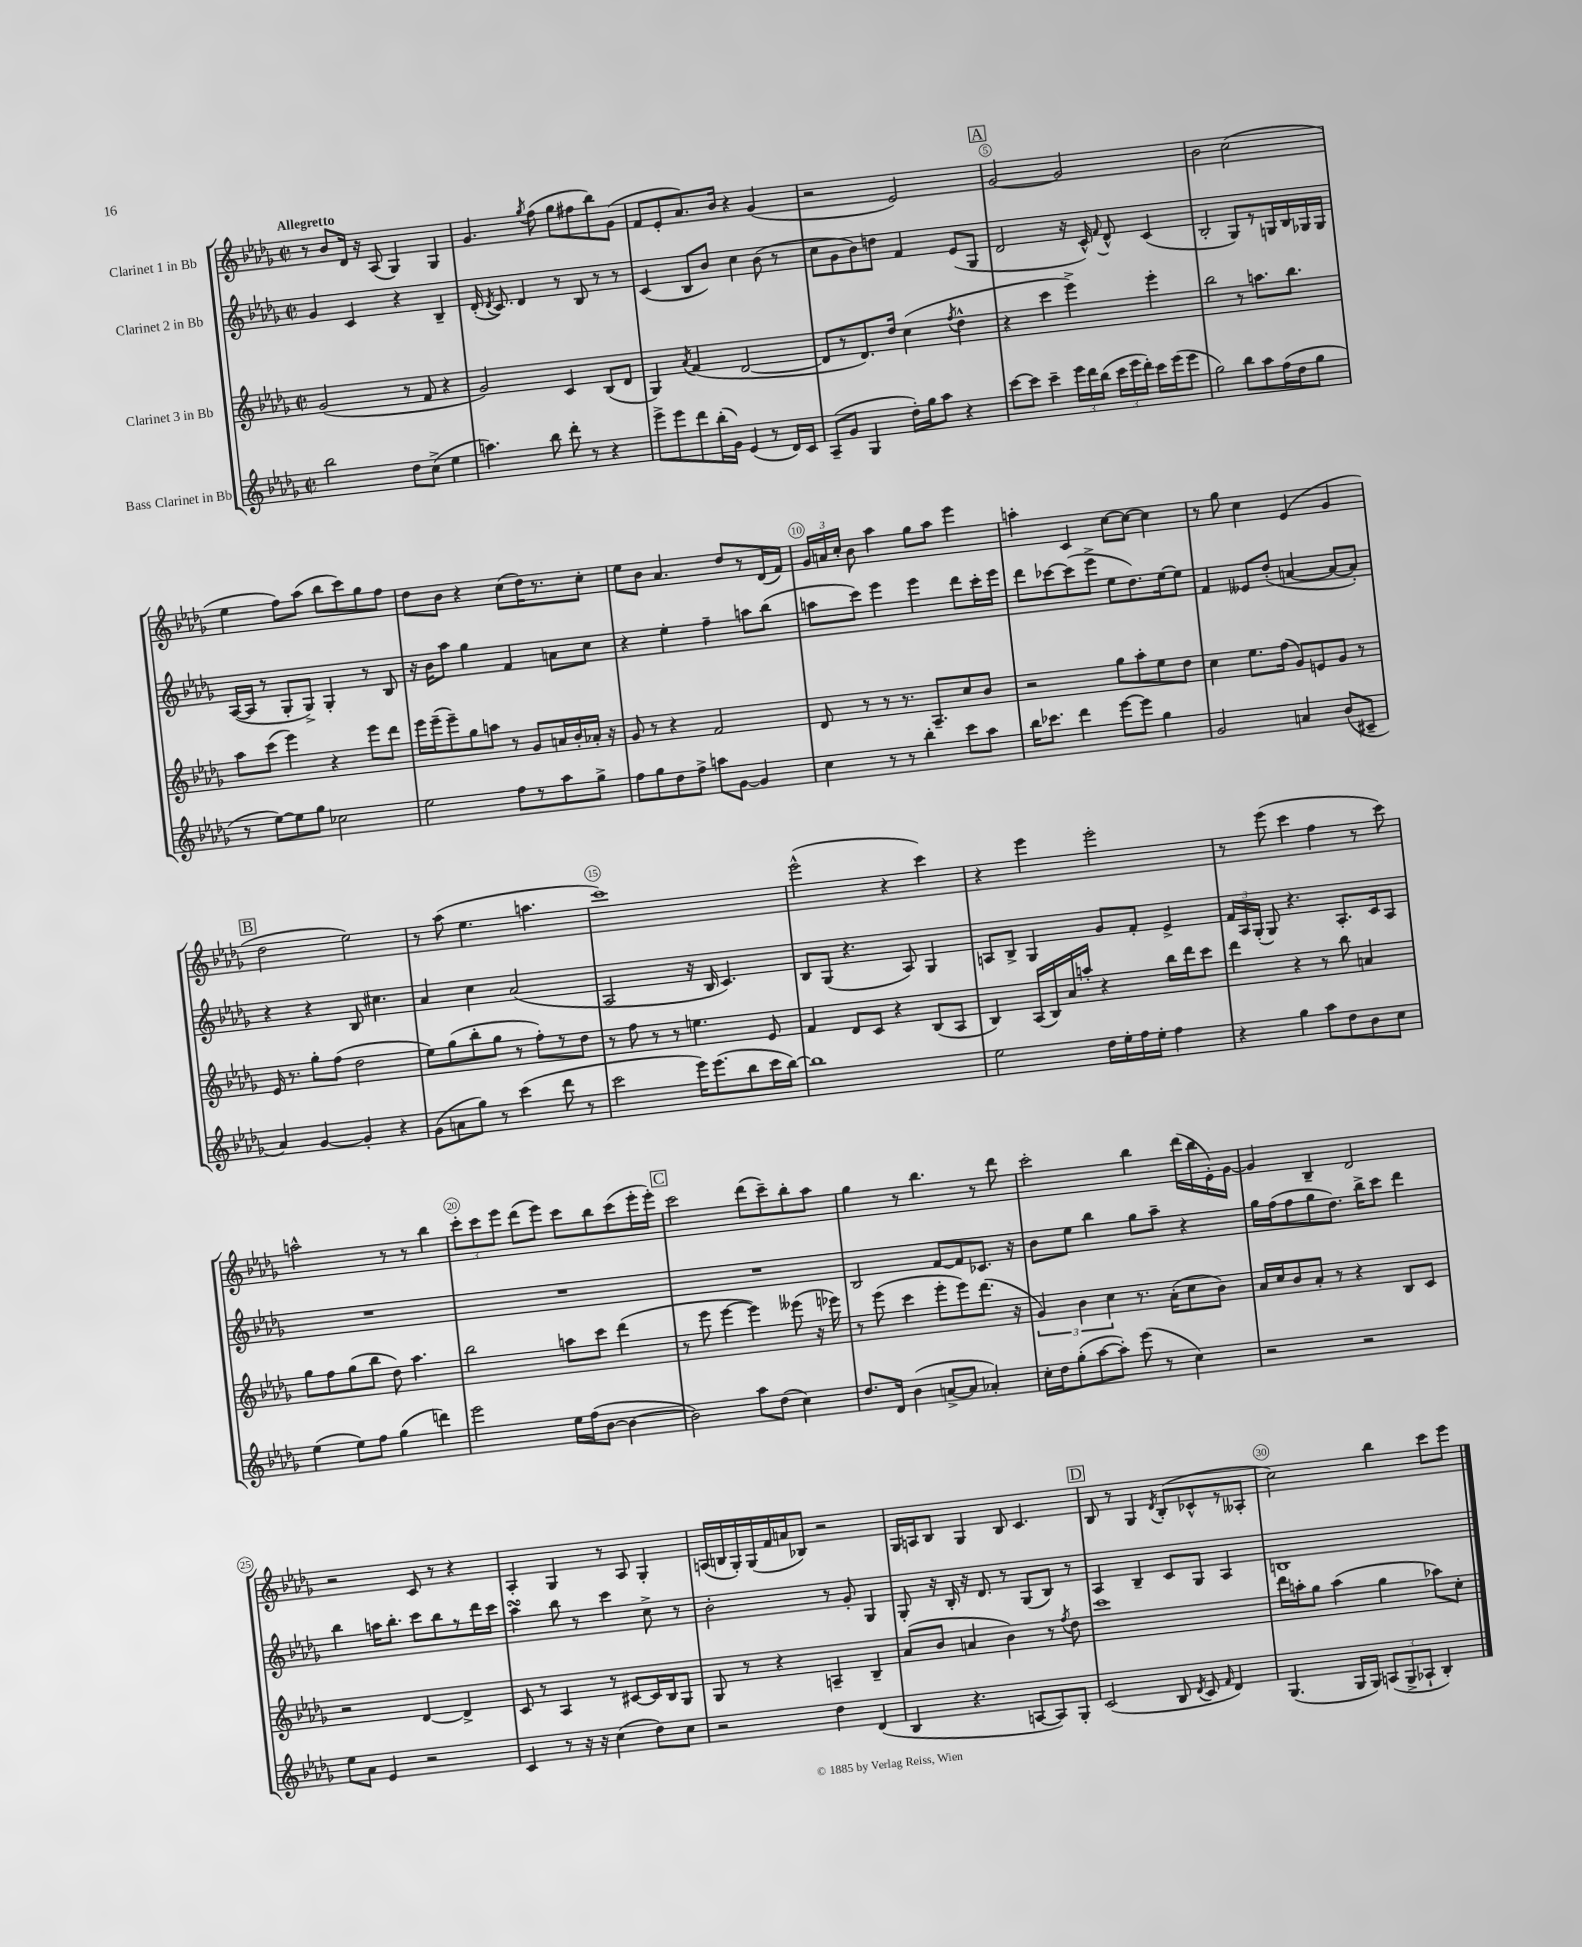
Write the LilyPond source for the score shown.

<<
\new StaffGroup <<
\new Staff = "s0" \with { instrumentName = "Clarinet 1 in Bb" } {
    \clef treble \key des \major \defaultTimeSignature \time 2/2 \tempo "Allegretto"
    \autoBeamOff r8 bes'8[ des'16] r16 aes8( ges4) ges4 |
    ges'4. \acciaccatura { ges''8 } f''8( ges''8[ fis''8 bes''8) ges'8]( |
    f'8[ ees'8-. aes'8.) bes'16] r4 ges'4( |
    r2 ees'2) |
    \mark \markup { \box "A" } ges'2~ ges'2 |
    bes'2 c''2( |
    ees''4 f''8[) aes''8]( bes''8[ c'''8) ges''8 f''8] |
    des''8[ bes'8] r4 c''8[( des''16) r8. c''8]-. |
    ees''8[ bes'8] aes'4. des''8[ r8 des'16( f'16]) |
    \tuplet 3/2 { ges'16[ a'16 c''16]-. } bes'8 aes''4 ges''8[ aes''8] ees'''4 |
    a''4-. c'4 c''8[~ c''8]~ c''4 |
    r8 ges''8 c''4 ees'4( ges'4 |
    \mark \markup { \box "B" } des''2 ees''2) |
    r8 aes''8( ees''4. a''4. |
    c'''1) |
    ees'''2-^( r4 c'''4) |
    r4 ees'''4 ees'''2-. |
    r8 ees'''8( c'''4 f''4 r8 c'''8) |
    a''2-^ r8 r8 bes''4 |
    \tuplet 3/2 { c'''8[-. c'''8 ees'''8] } des'''8[( ees'''8]) c'''8[ bes''8 c'''8( ees'''16-. ees'''16]-.) |
    \mark \markup { \box "C" } c'''2 des'''8[( c'''8--) bes''8-. aes''8] |
    ges''4 r8 bes''4. r8 des'''8 |
    c'''2-. bes''4 des'''16[( bes''16 ees'16-.) ges'16]~ |
    ges'4 bes4-- des'2 |
    r2 c'8 r8 r4 |
    aes4-. ges4 r8 aes8 ges4-. |
    a16[( b16 ges16-.) ges16( f'16 a'16 bes8]) r2 |
    ges16[ a16 bes8] ges4 bes8 c'4. |
    \mark \markup { \box "D" } bes8 r8 ges4 \acciaccatura { des'8 } bes8[-.( ces'8-^ r8 aeses8]-. |
    c''2) bes''4 c'''8[ ees'''8] \bar "|." |
}
\new Staff = "s1" \with { instrumentName = "Clarinet 2 in Bb" } {
    \clef treble \key des \major \defaultTimeSignature \time 2/2
    \autoBeamOff ges'4 c'4 r4 bes4-- |
    des'16-.( \acciaccatura { des'8 } c'8.) des'4 r8 bes8 r8 r8 |
    c'4( bes8[ bes'8]) c''4 bes'8( r8 |
    c''8[ ges'8 bes'8) d''8] f'4 ees'8[( ges8] |
    \mark \markup { \box "A" } des'2 r16 c'16-^) \appoggiatura { f'8 } des'8-^ c'4( |
    bes2-. ges8[) r8 g16 bes16 ges16 ges16] |
    aes16[~( aes16] r8 ges8[-. ges8]->) ges4-. r8 bes8 |
    r16 bes'16[ aes''8] ges''4 f'4 a'8[ c''8] |
    r4 ees''4-. f''4-- a''8[ bes''8]( |
    a''8[ c'''8]) ees'''4 ees'''4 des'''8[ c'''16-. ees'''16] |
    des'''8[ ces'''8~ ces'''8( ees'''8]-> ees''8[ des''8.) ees''16~ ees''8] |
    f'4 eeses'8[ des''8]-.( a'4~ a'8[~ a'8]-.) |
    \mark \markup { \box "B" } r4 r4 bes8 cis''4. |
    aes'4 c''4 aes'2( |
    aes2 r16 bes16 c'4.) |
    bes8[ ges8]( r4. aes8) ges4 |
    a8[ bes8]-> ges4 ges'8[ f'8]-. ees'4-> |
    \tuplet 3/2 { f'16[ aes16 ges16]-.( } ges8) r4. aes8.[-. c'16 aes8] |
    R1 |
    R1 |
    \mark \markup { \box "C" } R1 |
    bes2 f'8[~ f'8 ces'8.] r16 |
    bes'8[ ees''8] bes''4 ges''8[ aes''8]-- r4 |
    ges''16[ f''16( f''8 ges''8 des''8.]) bes''16[-> c'''8] des'''4 |
    bes''4 a''16[ bes''8.]-. c'''8[ bes''8 r8 des'''16 c'''16] |
    aes''4\turn bes''8 r8 c'''4 c''8-> r8 |
    bes'2-. r8 ges'8-. ges4 |
    ges8-. r16 bes16-. r16 des'8. r8 ges8[( bes8]) r8 |
    \mark \markup { \box "D" } aes4 bes4-- c'8[ ges8] aes4 |
    b1 \bar "|." |
}
\new Staff = "s2" \with { instrumentName = "Clarinet 3 in Bb" } {
    \clef treble \key des \major \defaultTimeSignature \time 2/2
    \autoBeamOff ges'2( r8 f'8 r4 |
    ges'2) c'4 bes8[( des'8] |
    ges4) \acciaccatura { aes'8 } f'4( des'2~ |
    des'8[ r8 des'8.) des''16] c''4( \acciaccatura { f''8 } des''4-^ |
    \mark \markup { \box "A" } r4 c'''4 ees'''4->) ees'''4-. |
    bes''2 r8 a''8.[ bes''8.] |
    aes''8[ c'''8]( ees'''4) r4 ees'''8[ des'''8] |
    ees'''16[ ees'''16--( ees'''8--) ges''8 a''8] r8 ges'8[ a'16 bes'16-. aes'16]-. r16 |
    ges'8 r8 r4 f'2 |
    des'8 r8 r8 r8. aes8.[-- c''8 bes'8] |
    r2 ges''8[ aes''8-. ees''8 des''8] |
    c''4 ees''8.[ f''16]( ges'8[) e'8 ges'8] r8 |
    \mark \markup { \box "B" } ees'16 r8. ges''8[-. f''8]( des''2 |
    ees''8[) ges''8( bes''8-. ges''8] r8 f''8[-.) r8 des''8] |
    r8 f''8 r8 r8 e''4. ees'8 |
    f'4 des'8[ c'8] r4 bes8[( aes8] |
    bes4) aes16[( bes16) aes'16 a''16]-. r4 bes''16[ des'''16 c'''8] |
    des'''4 r4 r8 bes''8 a'4 |
    ges''8[ f''8 ges''8( bes''8] des''8) aes''4. |
    bes''2 a''8[ c'''8] des'''4( |
    \mark \markup { \box "C" } r8 ees'''8 ees'''4~ ees'''4) eeses'''8( r16 ees'''16) |
    r8 ees'''8( c'''4 ees'''8[-. ees'''8) des'''8.]( r16 |
    \tuplet 3/2 { ges'4) bes'4 c''4 } r8. aes'16[-.( c''8 bes'8]) |
    aes'16[ c''16 bes'8 aes'8]-. r8 r4 bes8[ c'8] |
    r2 des'4~ des'4-> |
    c'8 r8 aes4 r8 cis'8[~ cis'16 bes16 ges8] |
    ges8 r8 r4 a4-- bes4-- |
    aes'8[( bes'8] a'4 bes'4) r8 \acciaccatura { f''8 } des''8 |
    \mark \markup { \box "D" } c'''1 |
    des'''16[ a''16-. ges''8] a''4( ges''4 aes''8[) c''8]-. \bar "|." |
}
\new Staff = "s3" \with { instrumentName = "Bass Clarinet in Bb" } {
    \clef treble \key des \major \defaultTimeSignature \time 2/2
    \autoBeamOff bes''2 des''8[ c''8]->( ees''4 |
    a''4.) bes''8 des'''8-. r8 r4 |
    ees'''8[-> ees'''8 des'''8 bes''16-.( ges'16]) ees'4( r8 des'16[) c'16] |
    aes8[--( ges'8] ges4 des''16[-.) ges''16 aes''8] r4 |
    \mark \markup { \box "A" } c'''8[~ c'''8] c'''4-- \tuplet 3/2 { ees'''16[ des'''16 bes''16]( } \tuplet 3/2 { c'''16[ ees'''16 des'''16]-.) } c'''16[ ees'''16( ees'''8] |
    ges''2) bes''8[ aes''8 f''16( des''16 ges''8] |
    r8 ees''8[~) ees''8 ges''8] ces''2 |
    ees''2 f''8[ r8 aes''8 ges''8]-> |
    f''8[ ges''8 des''8 f''8]-> a''8[ ges'8]~ ges'4 |
    c''4 r8 r8 bes''4-. c'''8[ aes''8] |
    bes''16[ ces'''8.] des'''4 ees'''8[~ ees'''8] ges''4 |
    ges'2 a'4 bes'8[( cis'8]-- |
    \mark \markup { \box "B" } aes'4) ges'4~ ges'4-. r4 |
    ges'8[( a'8 ges''8]) r8 c'''4( des'''8 r8 |
    c'''2 ees'''16[) ees'''8.( bes''8 c'''16 bes''16]~) |
    bes''1 |
    ees''2 des''16[ ees''16-. f''16 ees''16]-. f''4 |
    r4 ges''4 aes''8[ des''8 bes'8 c''8] |
    ees''4( ees''8[) f''8] ges''4( d'''4) |
    ees'''2 ees''16[ f''16( bes'8]~ bes'4~ |
    \mark \markup { \box "C" } bes'2) aes''8[ des''8]( c''4) |
    des''8.[ des'16] bes'4( a'8[~-> a'8] aes'4-.) |
    c''16[-. des''16 ges''8-.( aes''8~ aes''8]-.) ees'''8( r8 c''4) |
    r2 r2 |
    ees''8[ aes'8] ees'4 r2 |
    c'4 r8 r16 r16 c''4( des''8[) c''8] |
    r2 des''4 des'4( |
    bes4 r4. a8[~ a8) ges8]-. |
    \mark \markup { \box "D" } c'2( bes8 \acciaccatura { des'8 } c'8 \grace { f'16 } des'4) |
    ges4.( ges16[ ges16]) \tuplet 3/2 { a8[( ges8-> aes8]-! } bes4-.) \bar "|." |
}
>>
>>
\layout { \context { \Score \override BarNumber.break-visibility = ##(#f #t #t) barNumberVisibility = #(every-nth-bar-number-visible 5) \override BarNumber.stencil = #(make-stencil-circler 0.1 0.3 ly:text-interface::print) } }
